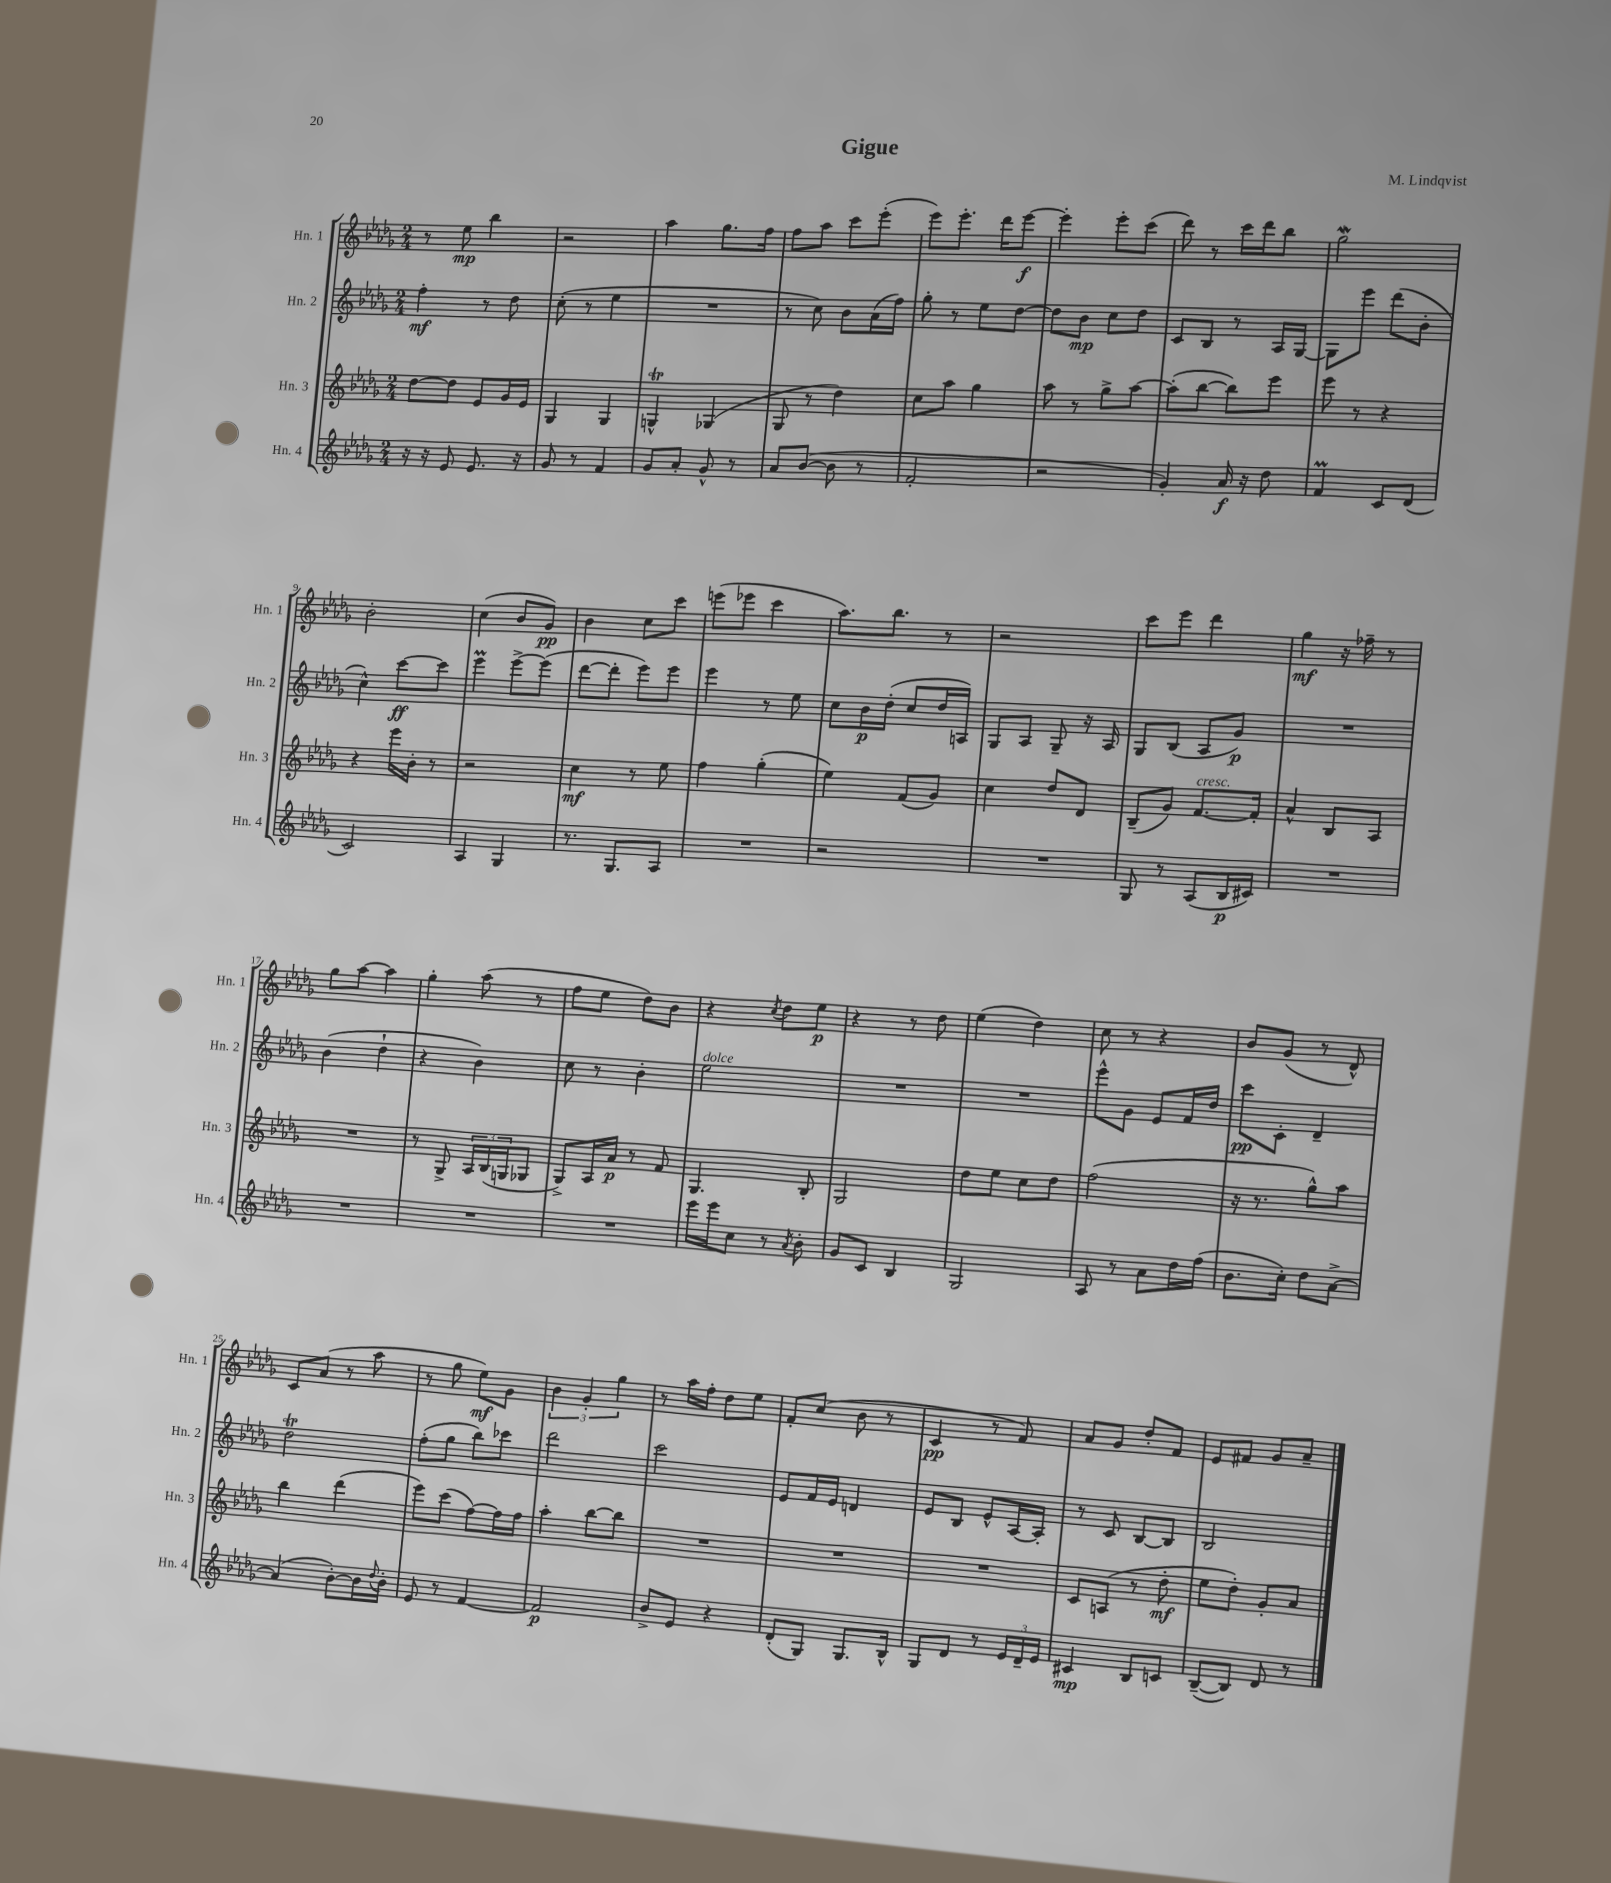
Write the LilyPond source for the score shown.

\header { title = "Gigue" composer = "M. Lindqvist" }
<<
\new StaffGroup <<
\new Staff = "s0" \with { instrumentName = "Hn. 1" shortInstrumentName = "Hn. 1" } {
    \clef treble \key des \major \numericTimeSignature \time 2/4
    r8 ees''8\mp bes''4 |
    r2 |
    aes''4 ges''8. f''16 |
    f''8 aes''8 c'''8 ees'''8-.( |
    ees'''8) ees'''8.-. des'''16 ees'''8~\f |
    ees'''4-. ees'''8-. c'''8( |
    des'''8) r8 c'''16 des'''16 bes''8 |
    ges''2\mordent |
    bes'2-. |
    c''4( bes'8 ges'8\pp) |
    bes'4 c''8 c'''8 |
    e'''8( ees'''8 c'''4 |
    aes''8.) bes''8. r8 |
    r2 |
    c'''8 ees'''8 des'''4 |
    ges''4\mf r16 fes''16-- r8 |
    ges''8 aes''8~ aes''4 |
    ges''4-. aes''8( r8 |
    f''8 ees''8 des''8) bes'8 |
    r4 \acciaccatura { c''8 } des''8 ees''8\p |
    r4 r8 des''8 |
    ees''4( des''4) |
    c''8 r8 r4 |
    bes'8 ges'8( r8 des'8-^) |
    c'8 aes'8( r8 aes''8 |
    r8 ges''8 ees''8\mf) ges'8 |
    \tuplet 3/2 { bes'4 ges'4-. ges''4 } |
    r8 aes''16 f''16-. des''8 ees''8 |
    f'8-. c''8( bes'8 r8 |
    c'4\pp r8 f'8) |
    aes'8 ges'8 des''8-. f'8 |
    ees'8 fis'8 ges'8 aes'8-- \bar "|." |
}
\new Staff = "s1" \with { instrumentName = "Hn. 2" shortInstrumentName = "Hn. 2" } {
    \clef treble \key des \major \numericTimeSignature \time 2/4
    f''4-.\mf r8 des''8 |
    c''8-.( r8 ees''4 |
    R2 |
    r8 c''8) bes'8 aes'16( f''16) |
    ges''8-. r8 ees''8 des''8~ |
    des''8 bes'8\mp c''8 des''8 |
    c'8 bes8 r8 aes16 ges16~ |
    ges8 ees'''8 des'''8( bes'8-. |
    c''4-^) c'''8~\ff c'''8 |
    ees'''4\prall ees'''8~-> ees'''8( |
    des'''8~ des'''8-. ees'''8) ees'''8 |
    ees'''4 r8 ees''8 |
    c''8 bes'16\p des''16-.( c''8 des''16 a16) |
    ges8 aes8 ges8-- r16 aes16 |
    ges8 bes8( aes8 ges'8\p) |
    R2 |
    bes'4( des''4-! |
    r4 bes'4) |
    c''8 r8 bes'4-. |
    ees''2^\markup { \italic "dolce" } |
    R2 |
    R2 |
    ees'''8-^ ges'8 ees'8 f'16 des''16 |
    c'''8\pp c'8-. des'4-- |
    des''2\trill |
    f''8-.( ges''8 bes''8) ces'''8 |
    des'''2 |
    c'''2 |
    ees'8 f'16 ees'16 d'4 |
    ees'8 bes8 ees'8-^ aes16~ aes16-. |
    r8 c'8 bes8~ bes8 |
    bes2 \bar "|." |
}
\new Staff = "s2" \with { instrumentName = "Hn. 3" shortInstrumentName = "Hn. 3" } {
    \clef treble \key des \major \numericTimeSignature \time 2/4
    des''8~ des''8 ees'8 ges'16 ees'16 |
    ges4 ges4 |
    g4-^\trill ges4( |
    ges8 r8 des''4) |
    c''8 aes''8 ges''4 |
    aes''8 r8 ges''8-> aes''8~ |
    aes''8-.( bes''8~ bes''8) ees'''8 |
    ees'''8 r8 r4 |
    r4 ees'''16 bes'16-. r8 |
    r2 |
    c''4\mf r8 ees''8 |
    f''4 ges''4-.( |
    ees''4) f'8( ges'8) |
    c''4 des''8 des'8 |
    bes8--( ges'8) f'8.~^\markup { \italic "cresc." } f'16-. |
    aes'4-^ bes8 aes8 |
    R2 |
    r8 ges8-> \tuplet 3/2 { aes16 bes16( g16 } ges8 |
    ges8->) aes16 aes'16\p r8 f'8 |
    ges4. bes8-. |
    ges2 |
    des''8 ees''8 c''8 des''8 |
    f''2( |
    r16 r8. ges''8-^) aes''8 |
    bes''4 des'''4( |
    ees'''8) c'''8( f''8~) f''16 f''16 |
    aes''4-. bes''8~ bes''8 |
    R2 |
    R2 |
    R2 |
    c'8 a8( r8 des''8-.\mf |
    ees''8 des''8-.) ges'8-. aes'8 \bar "|." |
}
\new Staff = "s3" \with { instrumentName = "Hn. 4" shortInstrumentName = "Hn. 4" } {
    \clef treble \key des \major \numericTimeSignature \time 2/4
    r16 r16 ees'8 ees'8. r16 |
    ges'8 r8 f'4 |
    ges'8 aes'8-. ges'8-^ r8 |
    aes'8 bes'8~( bes'8 r8 |
    f'2-. |
    r2 |
    ges'4-.) aes'16\f r16 des''8 |
    f'4\prall c'8 des'8( |
    c'2) |
    aes4 ges4 |
    r8. ges8. aes8 |
    R2 |
    r2 |
    R2 |
    ges8 r8 aes8( bes16\p cis'16) |
    R2 |
    R2 |
    R2 |
    R2 |
    ees'''16 ees'''16 c''8 r8 \acciaccatura { aes'8 } bes'8-. |
    ges'8 c'8 bes4 |
    ges2 |
    aes8 r8 aes'8 des''16 f''16( |
    bes'8. c''16-.) des''8 aes'8~-> |
    aes'4( bes'8~-.) bes'16 \appoggiatura { des''8 } bes'16-. |
    ees'8 r8 f'4~ |
    f'2\p |
    bes'8-> ees'8 r4 |
    des'8-.( ges8) ges8. bes16-^ |
    ges8 des'8 r8 \tuplet 3/2 { ees'16 des'16-- ees'16 } |
    cis'4\mp bes8 c'8 |
    bes8~--( bes8) des'8 r8 \bar "|." |
}
>>
>>
